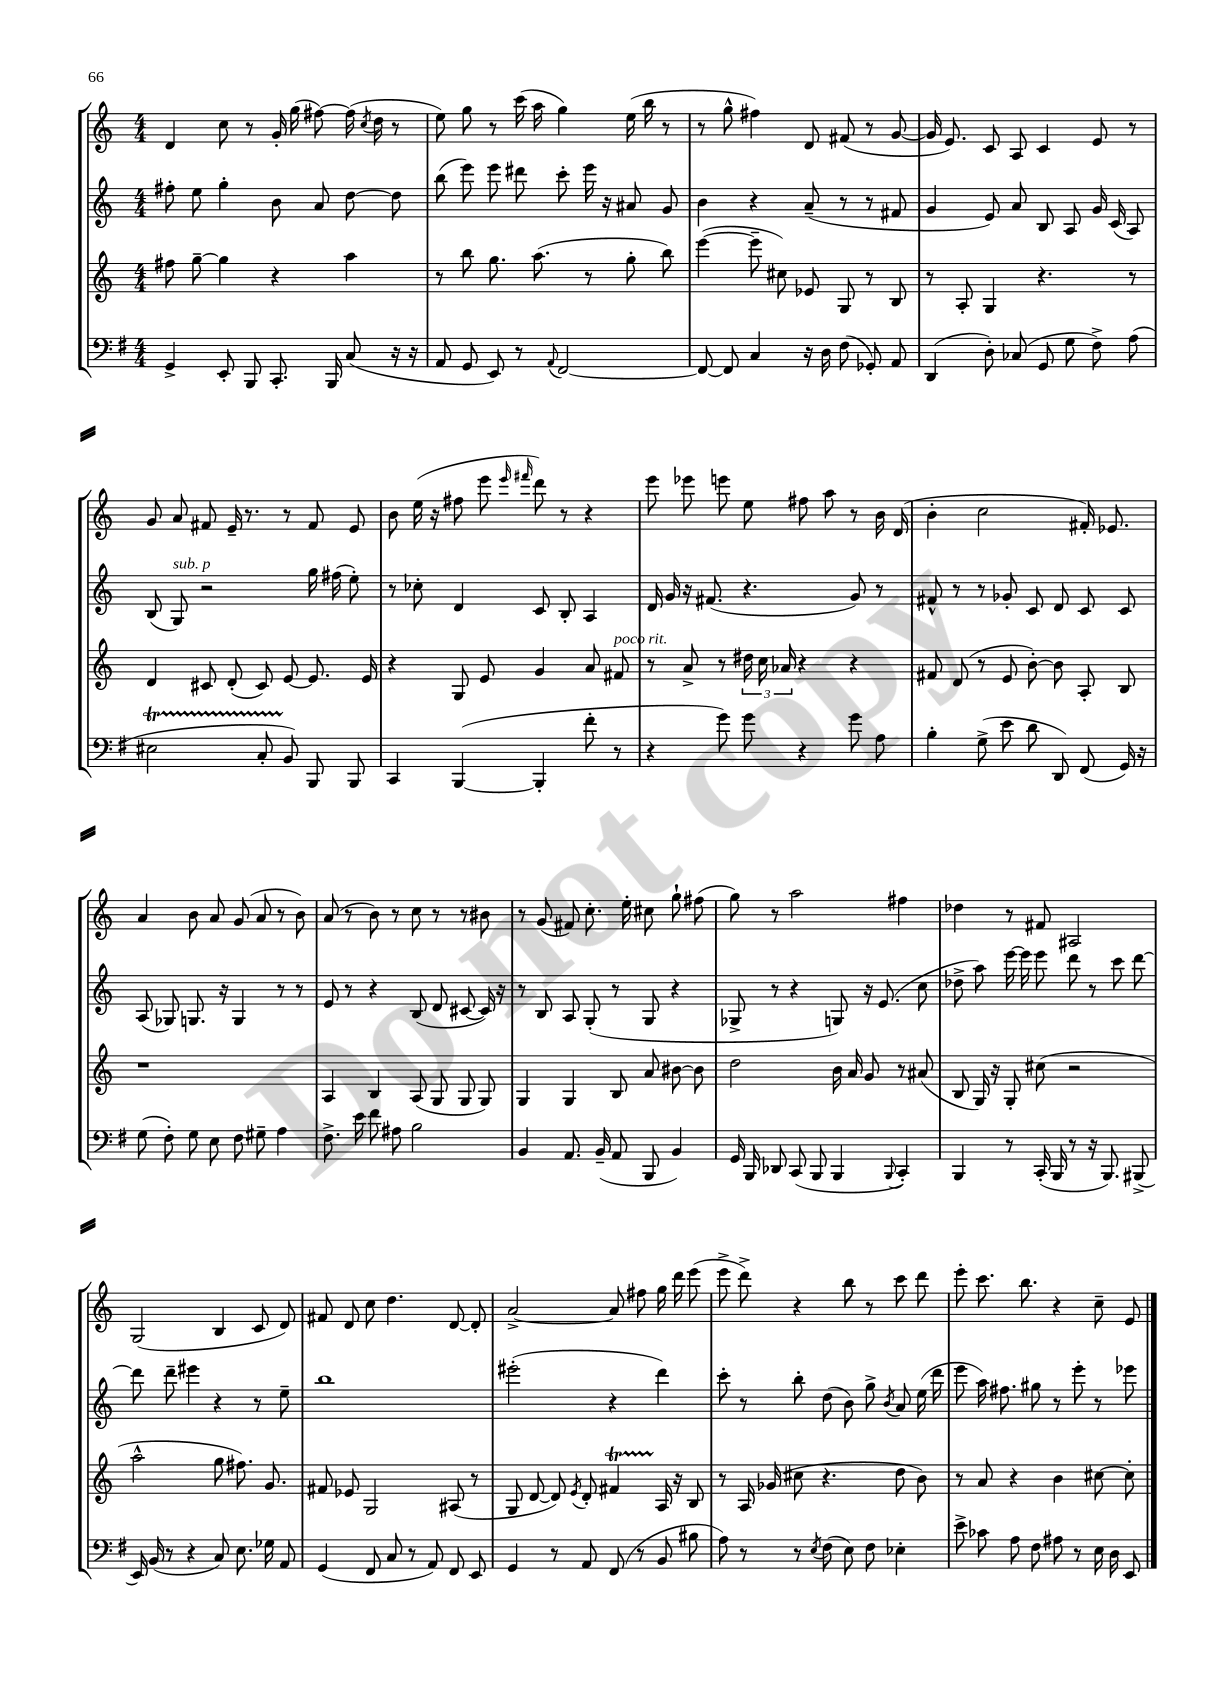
<<
\new StaffGroup <<
\new Staff = "s0" {
    \clef treble \key c \major \numericTimeSignature \time 4/4
    \autoBeamOff d'4 c''8 r8 g'16-. g''16( fis''8~) fis''16( \acciaccatura { c''8 } d''16 r8 |
    e''8) g''8 r8 c'''16( a''16 g''4) e''16( b''16 r8 |
    r8 g''8-^ fis''4) d'8 fis'8( r8 g'8~ |
    g'16 e'8.) c'8 a8 c'4 e'8 r8 |
    g'8 a'8 fis'8 e'16-- r8. r8 fis'8 e'8 |
    b'8 e''16( r16 fis''8 e'''8 \grace { e'''16 fis'''16 } d'''8) r8 r4 |
    e'''8 ees'''8 e'''8 e''8 fis''8 a''8 r8 b'16 d'16( |
    b'4-. c''2 fis'16-.) ees'8. |
    a'4 b'8 a'8 g'8( a'8 r8 b'8) |
    a'8( r8 b'8) r8 c''8 r8 r8 bis'8 |
    r8 g'8( fis'8) c''8.-. e''16-. cis''8 g''8-! fis''8( |
    g''8) r8 a''2 fis''4 |
    des''4 r8 fis'8 ais2 |
    g2( b4 c'8 d'8) |
    fis'8 d'8 c''8 d''4. d'8~ d'8-. |
    a'2~-> a'8 fis''8 g''16 d'''16 e'''8( |
    e'''8-> d'''8->) r4 b''8 r8 c'''8 d'''8 |
    e'''8-. c'''8. b''8. r4 c''8-- e'8 \bar "|." |
}
\new Staff = "s1" {
    \clef treble \key c \major \numericTimeSignature \time 4/4
    \autoBeamOff fis''8-. e''8 g''4-. b'8 a'8 d''8~ d''8 |
    b''8( e'''8) e'''8 dis'''8 c'''8-. e'''16 r16 ais'8 g'8 |
    b'4 r4 a'8--( r8 r8 fis'8 |
    g'4 e'8) a'8 b8 a8 g'16 c'16( a8) |
    b8( g8^\markup { \italic "sub. p" }) r2 g''16 fis''16( e''8-.) |
    r8 ces''8-. d'4 c'8 b8-. a4 |
    d'16 g'16 r16 fis'8.( r4. g'8) r8 |
    fis'8-^ r8 r8 ges'8-. c'8 d'8 c'8 c'8 |
    a8( ges8) g8. r16 g4 r8 r8 |
    e'8 r8 r4 b8( d'8 cis'8~ cis'16) r16 |
    r8 b8 a8 g8-.( r8 g8 r4 |
    ges8-> r8 r4 g8) r16 e'8.( c''8 |
    des''8-> a''8) e'''16~ e'''16 e'''8 d'''8 r8 c'''8 d'''8~ |
    d'''8 d'''8-- eis'''4 r4 r8 e''8-- |
    b''1 |
    eis'''2-.( r4 d'''4) |
    c'''8-. r8 b''8-. d''8( b'8) g''8-> \acciaccatura { b'8 } a'8 e''16( d'''16 |
    e'''8 a''16) fis''8. gis''8 r8 e'''8-. r8 ees'''8 \bar "|." |
}
\new Staff = "s2" {
    \clef treble \key c \major \numericTimeSignature \time 4/4
    \autoBeamOff fis''8 g''8~-- g''4 r4 a''4 |
    r8 b''8 g''8. a''8.( r8 g''8-. b''8) |
    e'''4~( e'''8-- cis''8) ees'8 g8 r8 b8 |
    r8 a8-. g4 r4. r8 |
    d'4 cis'8 d'8-.( cis'8) e'8~ e'8. e'16 |
    r4 g8 e'8 g'4 a'8 fis'8^\markup { \italic "poco rit." } |
    r8 a'8-> r8 \tuplet 3/2 { dis''16 c''16 aes'16 } r4 r4 |
    fis'8 d'8( r8 e'8 b'8~-.) b'8 a8-. b8 |
    r1 |
    a4 b4 a8( g8 g8 g8) |
    g4 g4 b8 a'8 bis'8~ bis'8 |
    d''2 b'16 a'16 g'8 r8 ais'8( |
    b8 g16) r16 g8-. cis''8( r2 |
    a''2-^ g''8 fis''8.) g'8. |
    fis'8 ees'8 g2 ais8( r8 |
    g8 d'8~ d'8) \acciaccatura { e'8 } d'8-. fis'4\startTrillSpan a16\stopTrillSpan r16 b8 |
    r8 a16 ges'16( cis''8 r4. d''8 b'8) |
    r8 a'8 r4 b'4 cis''8~ cis''8-. \bar "|." |
}
\new Staff = "s3" {
    \clef bass \key g \major \numericTimeSignature \time 4/4
    \autoBeamOff g,4-> e,8-. b,,8 c,8.-. b,,16 c8( r16 r16 |
    a,8 g,8 e,8) r8 \appoggiatura { a,8 } fis,2~ |
    fis,8~ fis,8 c4 r16 d16 fis8( ges,8-.) a,8 |
    d,4( d8-.) ces8( g,8 g8 fis8->) a8( |
    eis2\startTrillSpan c8-. b,8\stopTrillSpan) b,,8 b,,8 |
    c,4 b,,4~( b,,4-. fis'8-. r8 |
    r4 g'8) g'8 r4 g'8 a8 |
    b4-. g8->( e'8 d'8 d,8) fis,8( g,16) r16 |
    g8( fis8-.) g8 e8 fis8 gis8-- a4 |
    fis8.-> e'16 fis'8 ais8 b2 |
    b,4 a,8. b,16--( a,8 b,,8 b,4) |
    g,16 b,,16 des,8 c,8( b,,8 b,,4 \appoggiatura { b,,8 } c,4-.) |
    b,,4 r8 c,16-.( b,,16 r8 r16 b,,8.) bis,,8->( |
    e,16) b,16( r8 r4 c8) e8. ges16 a,8 |
    g,4( fis,8 c8 r8 a,8) fis,8 e,8 |
    g,4 r8 a,8 fis,8( r8 b,8 bis8 |
    a8) r8 r8 \acciaccatura { e8 } fis8( e8) fis8 ees4-. |
    e'8-> ces'8 a8 fis8 ais8 r8 e16 d16 e,8 \bar "|." |
}
>>
>>
\layout { \context { \Score \remove "Bar_number_engraver" } }
